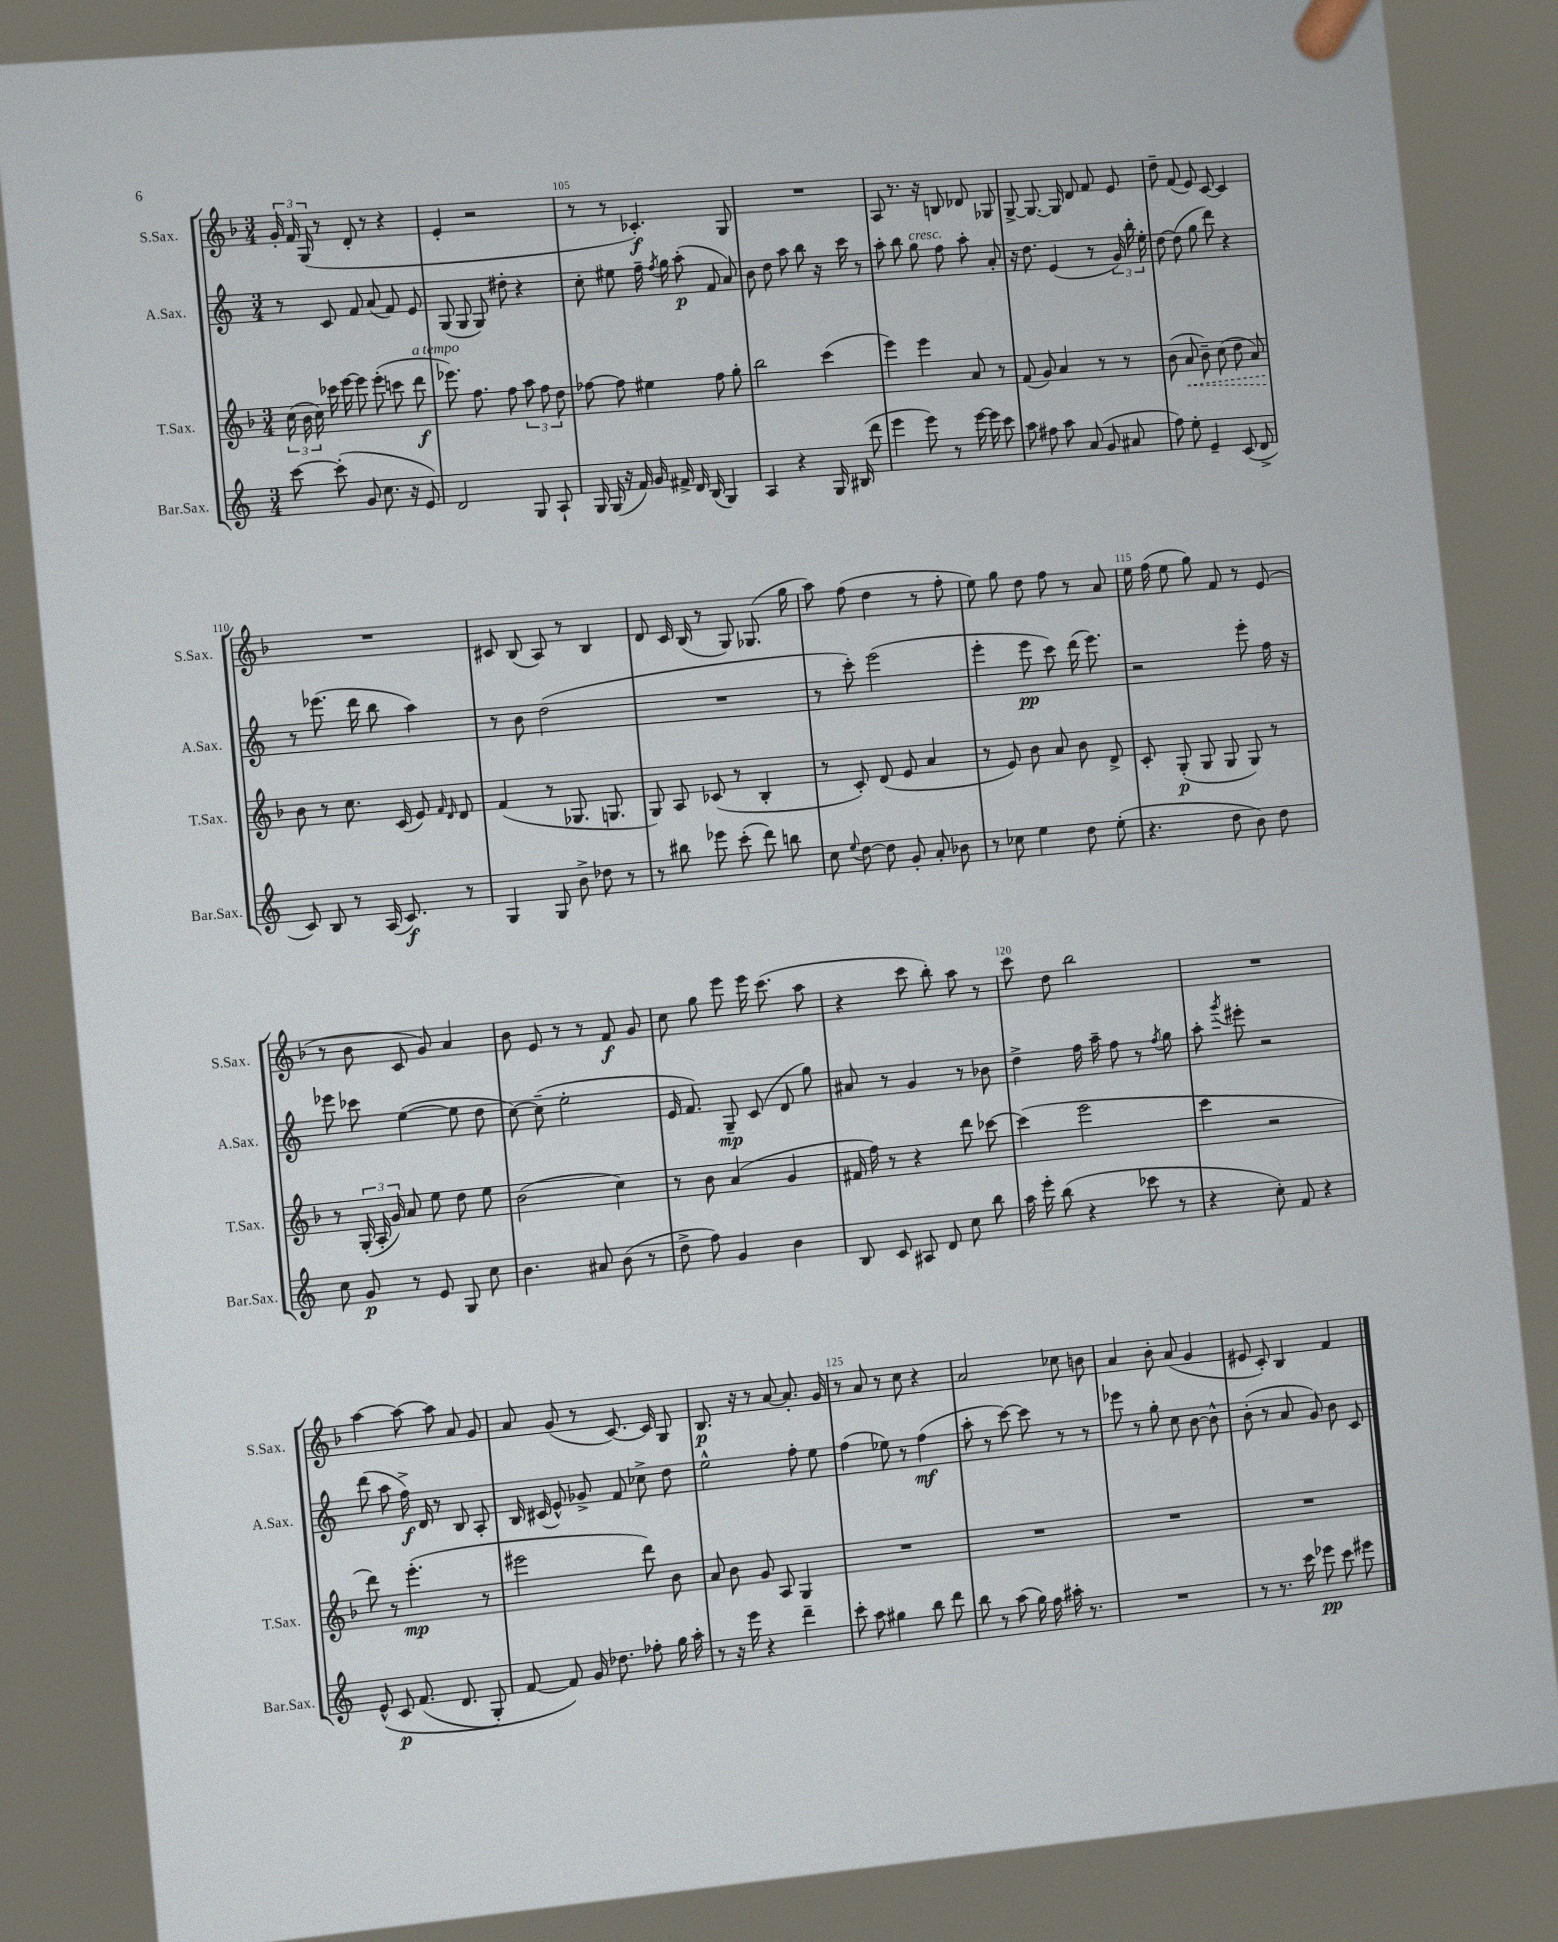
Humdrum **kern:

**kern	**kern	**kern	**kern
*staff4	*staff3	*staff2	*staff1
*clefG2	*clefG2	*clefG2	*clefG2
*k[]	*k[b-]	*k[]	*k[b-]
*M3/4	*M3/4	*M3/4	*M3/4
[8ccc	(24cc	8r	24g'
.	24b-	.	24f
.	24cc)	.	(24G
(8ccc']	16ccc-	8c	8r
.	[16eee	.	.
8g	8eee]	8f	8d'
8.cc	(8eee'	(8a	8r
.	8ccc	8f)	4r
16r	.	.	.
8e)	8ddd	8e	.
=	=	=	=
2d	8.eee-)	(8G	4e'
.	.	8G	.
.	8.ff	.	.
.	.	8G)	2r
.	8ff	8dd#'	.
8G	12aa	4r	.
.	12ff	.	.
8A`	.	.	.
.	12dd	.	.
=	=	=	=
16G	[8ff-	8cc'	8r
(16G	.	.	.
16r	8ff-]	8ee#	8r
16f)	.	.	.
16g	4ee#	16ff~	4.c-')
.	.	8qff	.
16f#^	.	16gg	.
16d	.	(8aa'	.
(16B	.	.	.
4G)	8ff-	8f	.
.	8gg'	8a)	8G
=	=	=	=
4A	2bb-	8b	2.r
.	.	8dd	.
4r	.	8aa	.
.	.	8bb	.
16G	(4ccc	16r	.
(16B#	.	16ccc	.
8ddd	.	8r	.
=	=	=	=
4eee	4eee)	8aa'	8A
.	.	8bb	8.r
8eee)	4eee	8gg	.
.	.	.	16r
8r	.	8ff	8B
[16eee	8a	8aa'	8d-
16eee]	.	.	.
8ccc	8r	8a'	8G-
=	=	=	=
8aa	(8f	16r	[8G^
.	.	8.dd	.
8ff#	8g)	.	8.G_
8aa	4a	(4e	.
.	.	.	16G]
(8a	.	.	8d
8g	8r	8r	8f
8a#	8r	24g)	8e
.	.	24bb'	.
.	.	24ee'	.
=	=	=	=
8ff)	(8b-	[8dd	8dd~
8ee'	8a	(8dd]	(8f
4e~	8b-~)	8gg	8e)
.	(8cc	8ddd)	[8c
(8c	8dd	4r	4c]
8d^	8a)	.	.
=	=	=	=
8c)	8b-	8r	2.r
8B	8r	(8.eee-	.
8r	8.cc	.	.
.	.	16ddd	.
(16A	.	8bb	.
8.c)	(16c	.	.
.	8e)	4aa)	.
.	16qqf	.	.
.	16qqd	.	.
8r	8d	.	.
=	=	=	=
4G	(4f	8r	8c#
.	.	8b	(8B-
8G	8r	(2dd	8A)
8b^	8.G-	.	8r
8dd-	.	.	4B-
.	8.G	.	.
8r	.	.	.
=	=	=	=
8r	8G)	2.r	8d
8bb#	8A	.	16c
.	.	.	(16B-
8eee-	(8c-	.	8r
(8ccc'	8r	.	8G)
8ddd)	4B-'	.	(8.G-
8bb	.	.	.
.	.	.	16gg
=	=	=	=
8cc	8r	8r	8aa)
8qqee	.	.	.
[8dd	8c')	8ccc')	(8ff
8dd]	(8d	(2eee	4dd
8g'	8e	.	.
8a'	4a	.	8r
8b-	.	.	8ff'
=	=	=	=
8r	8r	4eee'	8ee)
8cc-	8e)	.	8gg
4ee	8b-	8eee	8dd
.	8a	8ccc)	8ff
8dd	8b-	(16ddd	8r
.	.	8.eee)	.
(8ee'	8d^	.	8a
=	=	=	=
4.r	8c'	2r	16ee
.	.	.	(16ff
.	(8G'	.	8ee
.	8G	.	8gg)
8dd	8G	.	8f
8b)	8G)	8eee'	8r
8dd	8r	16ff	(8e
.	.	16r	.
=	=	=	=
8cc	8r	8eee-	8r
8g	(24G'	8ccc-	8b-
.	24A'	.	.
.	24g)	.	.
8r	8a	([4ee	8c
8e	8ee	.	8g)
8G	8dd	8ee]	4a
8cc	8ee	8dd	.
=	=	=	=
4.b	(2b-	[8cc)	8b-
.	.	(8cc~]	8e
.	.	2ee'	8r
8a#	.	.	8r
(8b	4cc)	.	8f
8r	.	.	8g
=	=	=	=
8dd^	8r	16e	8cc
.	.	8.f)	.
8ff)	8b-	.	8gg
4g	(4a	8G~	8eee
.	.	(8c	16eee
.	.	.	(8.ccc
4b	4g	8d	.
.	.	8gg)	8aa
=	=	=	=
8B	16f#	8a#	4r
.	16ff)	.	.
8c	8r	8r	.
8A#	4r	4g	8ccc
8d	.	.	8bb-')
8cc	8ddd	8r	8aa
8bb	[8ccc-	8b-	8r
=	=	=	=
16aa	(4ccc-]	4dd^	8ccc
16eee'	.	.	.
(8bb	.	.	8dd
4r	2eee	16ff	2bb-
.	.	16aa~	.
.	.	8ff	.
8ccc-	.	8r	.
.	.	8qff	.
8r	.	8gg	.
=	=	=	=
4r	4ccc	8aa'	2.r
.	.	8qggg	.
.	.	8eee#'	.
8cc')	2r	2r	.
8f	.	.	.
4r	.	.	.
=	=	=	=
&(8e^^	8ddd)	(8ddd	[4aa
8c	8r	8aa	.
(8.f	(4.eee'	16ff^)	8aa_
.	.	16d	.
.	.	8r	8aa]
8.d	.	.	.
.	.	8B	8a
8G')	8r	8A'	8g
=	=	=	=
[8f	2eee#	16B	8a
.	.	(16c#	.
8f]&)	.	8e^^)	(8g
16g	.	8g-^	8r
8.dd-	.	.	.
.	.	8f	[8.c)
8ff-'	8ddd)	8cc-^	.
.	.	.	16c]
16gg	8b-	8dd	8G
16aa'	.	.	.
=	=	=	=
8r	8a	2ee^^	8.B-
16r	8b-	.	.
16eee	.	.	16r
4r	8g	.	8r
.	8A	.	[8a
4ddd~	4G	8ff'	8.a']
.	.	8ee	.
.	.	.	16g
=	=	=	=
8ccc'	2.r	(4ff	8r
8aa	.	.	8a
4gg#	.	8ee-)	8r
.	.	8r	8cc
8bb	.	(4ff	4r
8ddd	.	.	.
=	=	=	=
8bb	2.r	8aa'	2a
8r	.	8r	.
(8aa	.	[8ccc)	.
16gg)	.	8ccc]	.
16ff	.	.	.
16aa#'	.	8r	8cc-
8.r	.	.	.
.	.	8r	8b
=	=	=	=
2.r	2.r	8eee-	4a
.	.	8r	.
.	.	8gg'	8b-'
.	.	8cc	(8a
.	.	[8b	4g
.	.	8b^^]	.
=	=	=	=
8r	2.r	(8b'	8e#
8.r	.	8r	8c')
.	.	8a	4B-
16ccc	.	.	.
8eee-	.	8g)	.
8ccc	.	8b	4f
8eee#	.	8c	.
==	==	==	==
*-	*-	*-	*-
